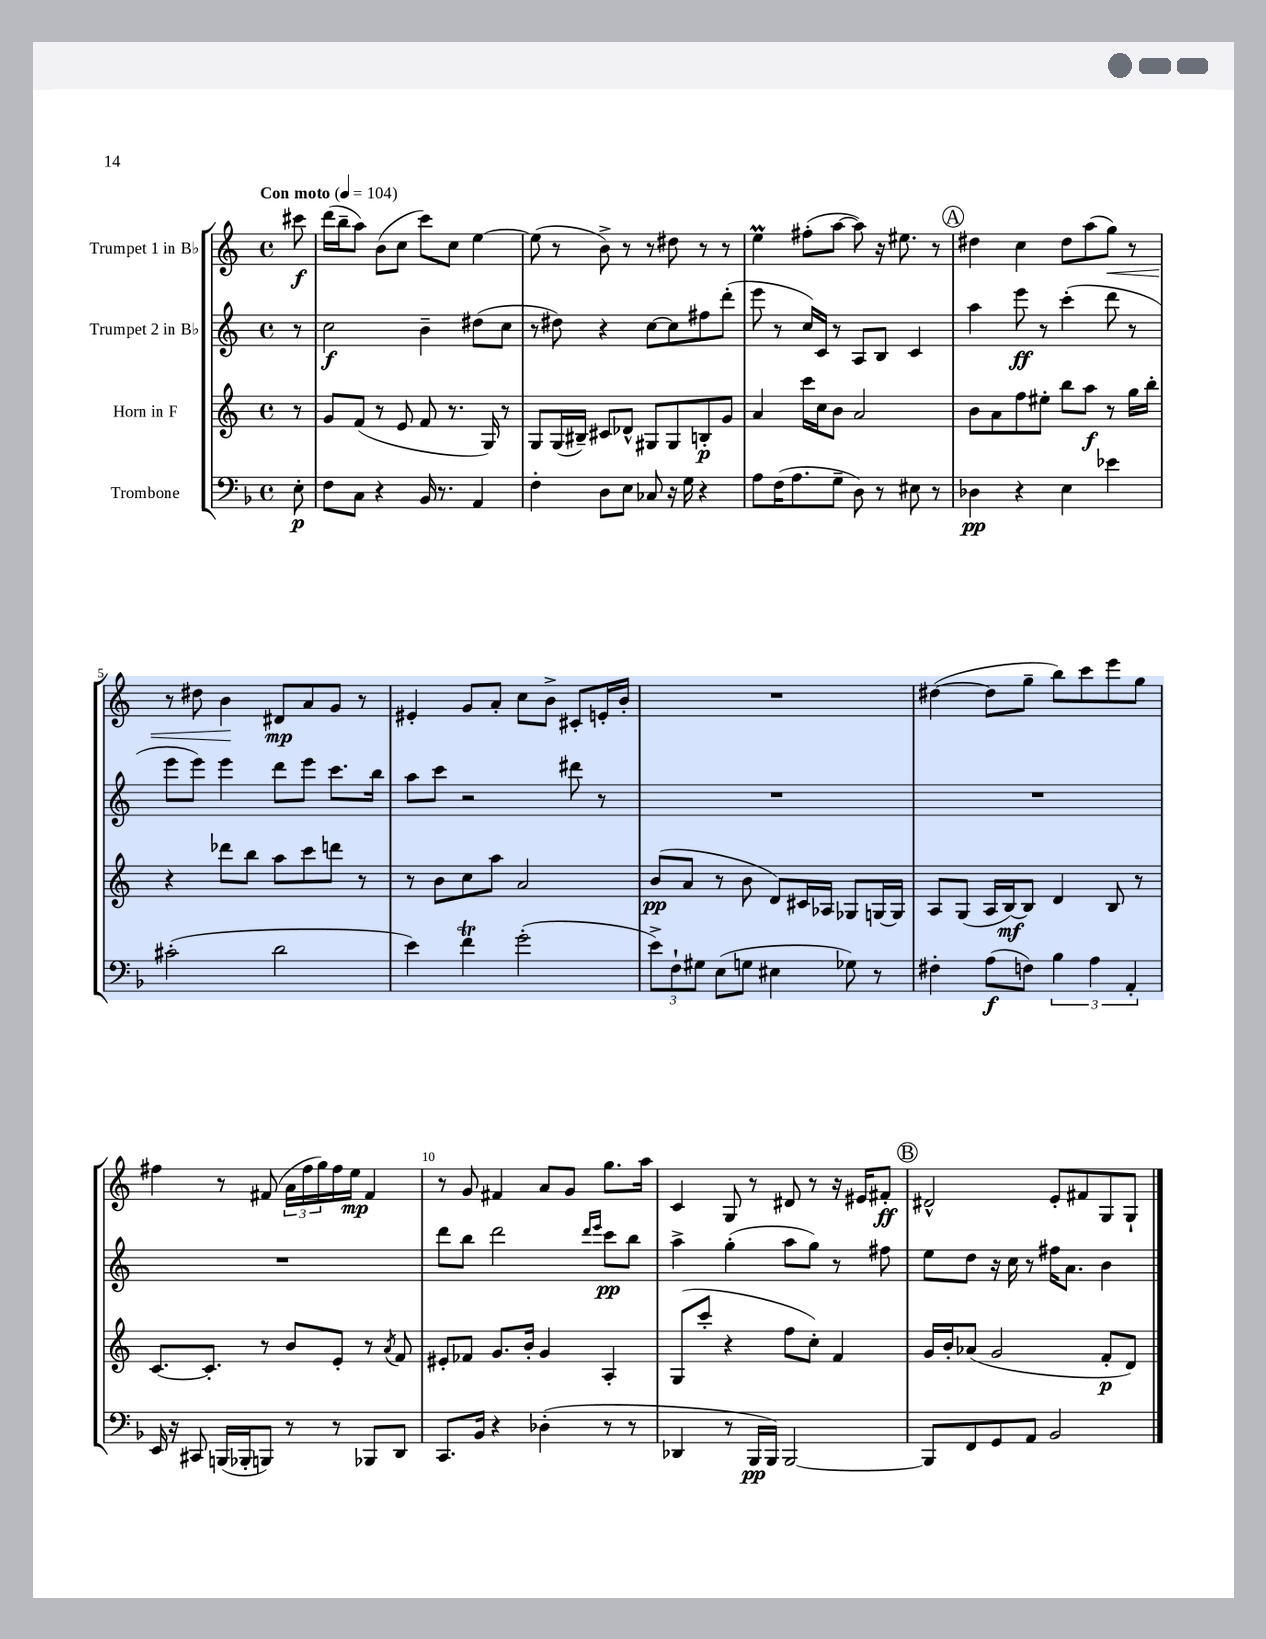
<<
\new StaffGroup <<
\new Staff = "s0" \with { instrumentName = "Trumpet 1 in Bb" } {
    \clef treble \key c \major \defaultTimeSignature \time 4/4 \partial 8 \tempo "Con moto" 4 = 104
    cis'''8\f |
    d'''16( b''16-- a''8) b'8( c''8 c'''8) c''8 e''4~ |
    e''8( r8 b'8->) r8 r8 dis''8 r8 r8 |
    e''4\prall fis''8-.( a''8~ a''8) r16 eis''8. r8 |
    \mark \markup { \circle "A" } dis''4 c''4 dis''8 a''8( g''8\<) r8 |
    r8 dis''8 b'4\! dis'8\mp a'8 g'8 r8 |
    eis'4-. g'8 a'8-. c''8 b'8-> cis'8-. e'16-. b'16-. |
    R1 |
    dis''4~( dis''8 g''8-- b''8) c'''8 e'''8 g''8 |
    fis''4 r8 fis'8( \tuplet 3/2 { a'16 fis''16 g''16) } fis''16 e''16\mp fis'4 |
    r8 g'8 fis'4 a'8 g'8 g''8. a''16 |
    c'4 g8 r8 dis'8 r8 r16 eis'16 fis'8-.\ff |
    \mark \markup { \circle "B" } dis'2-^ e'8-. fis'8 g8 g8-! \bar "|." |
}
\new Staff = "s1" \with { instrumentName = "Trumpet 2 in Bb" } {
    \clef treble \key c \major \defaultTimeSignature \time 4/4 \partial 8
    r8 |
    c''2\f b'4-- dis''8( c''8 |
    r8 dis''8) r4 c''8~ c''8 fis''8 d'''8-.( |
    e'''8 r8 c''16) c'16 r8 a8 b8 c'4 |
    \mark \markup { \circle "A" } a''4 e'''8\ff r8 c'''4-.( d'''8 r8 |
    e'''8 e'''8) e'''4 d'''8 e'''8 c'''8. b''16 |
    a''8 c'''8 r2 dis'''8 r8 |
    R1 |
    R1 |
    R1 |
    d'''8 b''8 d'''2 \grace { d'''16 e'''16 } c'''8\pp b''8 |
    a''4-> g''4-.( a''8 g''8) r8 fis''8 |
    \mark \markup { \circle "B" } e''8 d''8 r16 c''16 r8 fis''16 a'8. b'4 \bar "|." |
}
\new Staff = "s2" \with { instrumentName = "Horn in F" } {
    \clef treble \key c \major \defaultTimeSignature \time 4/4 \partial 8
    r8 |
    g'8 f'8( r8 e'8 f'8 r8. g16) r8 |
    g8 g16( bis16--) cis'8 des'8-^ gis8 gis8 b8-.\p g'8 |
    a'4 c'''16 c''16 b'8 a'2 |
    \mark \markup { \circle "A" } b'8 a'8 f''8 eis''8-. b''8 a''8\f r8 g''16 b''16-. |
    r4 des'''8 b''8 a''8 c'''8 d'''8 r8 |
    r8 b'8 c''8 a''8 a'2 |
    b'8\pp( a'8 r8 b'8 d'8) cis'16 aes16 ges8 g16~ g16 |
    a8 g8( a16 b16~\mf) b8 d'4 b8 r8 |
    c'8.~ c'8.-. r8 b'8 e'8-. r8 \acciaccatura { a'8 } f'8 |
    eis'8-. fes'8 g'8. b'16-. g'4 a4-. |
    g8( c'''8-. r4 f''8 c''8-.) f'4 |
    \mark \markup { \circle "B" } g'16 b'16-. aes'8( g'2 f'8-.\p d'8) \bar "|." |
}
\new Staff = "s3" \with { instrumentName = "Trombone" } {
    \clef bass \key f \major \defaultTimeSignature \time 4/4 \partial 8
    e8-.\p |
    f8 c8 r4 bes,16 r8. a,4 |
    f4-. d8 e8 ces8 r16 g16 r4 |
    a8 f16( a8. g8-- d8) r8 eis8 r8 |
    \mark \markup { \circle "A" } des4\pp r4 e4 ees'4 |
    cis'2-.( d'2 |
    e'4) f'4\trill g'2-.( |
    \tuplet 3/2 { e'8->) f8-! gis8 } e8( g8 eis4 ges8) r8 |
    fis4-. a8\f( f8) \tuplet 3/2 { bes4 a4 a,4-. } |
    e,16 r16 cis,8 b,,16( bes,,16-. b,,8) r8 r8 bes,,8 d,8 |
    c,8. bes,16 r4 des4-.( r8 r8 |
    des,4 r8 bes,,16\pp bes,,16) bes,,2~ |
    \mark \markup { \circle "B" } bes,,8 f,8 g,8 a,8 bes,2 \bar "|." |
}
>>
>>
\layout { \context { \Score \override BarNumber.break-visibility = ##(#f #t #t) barNumberVisibility = #(every-nth-bar-number-visible 5) } }
